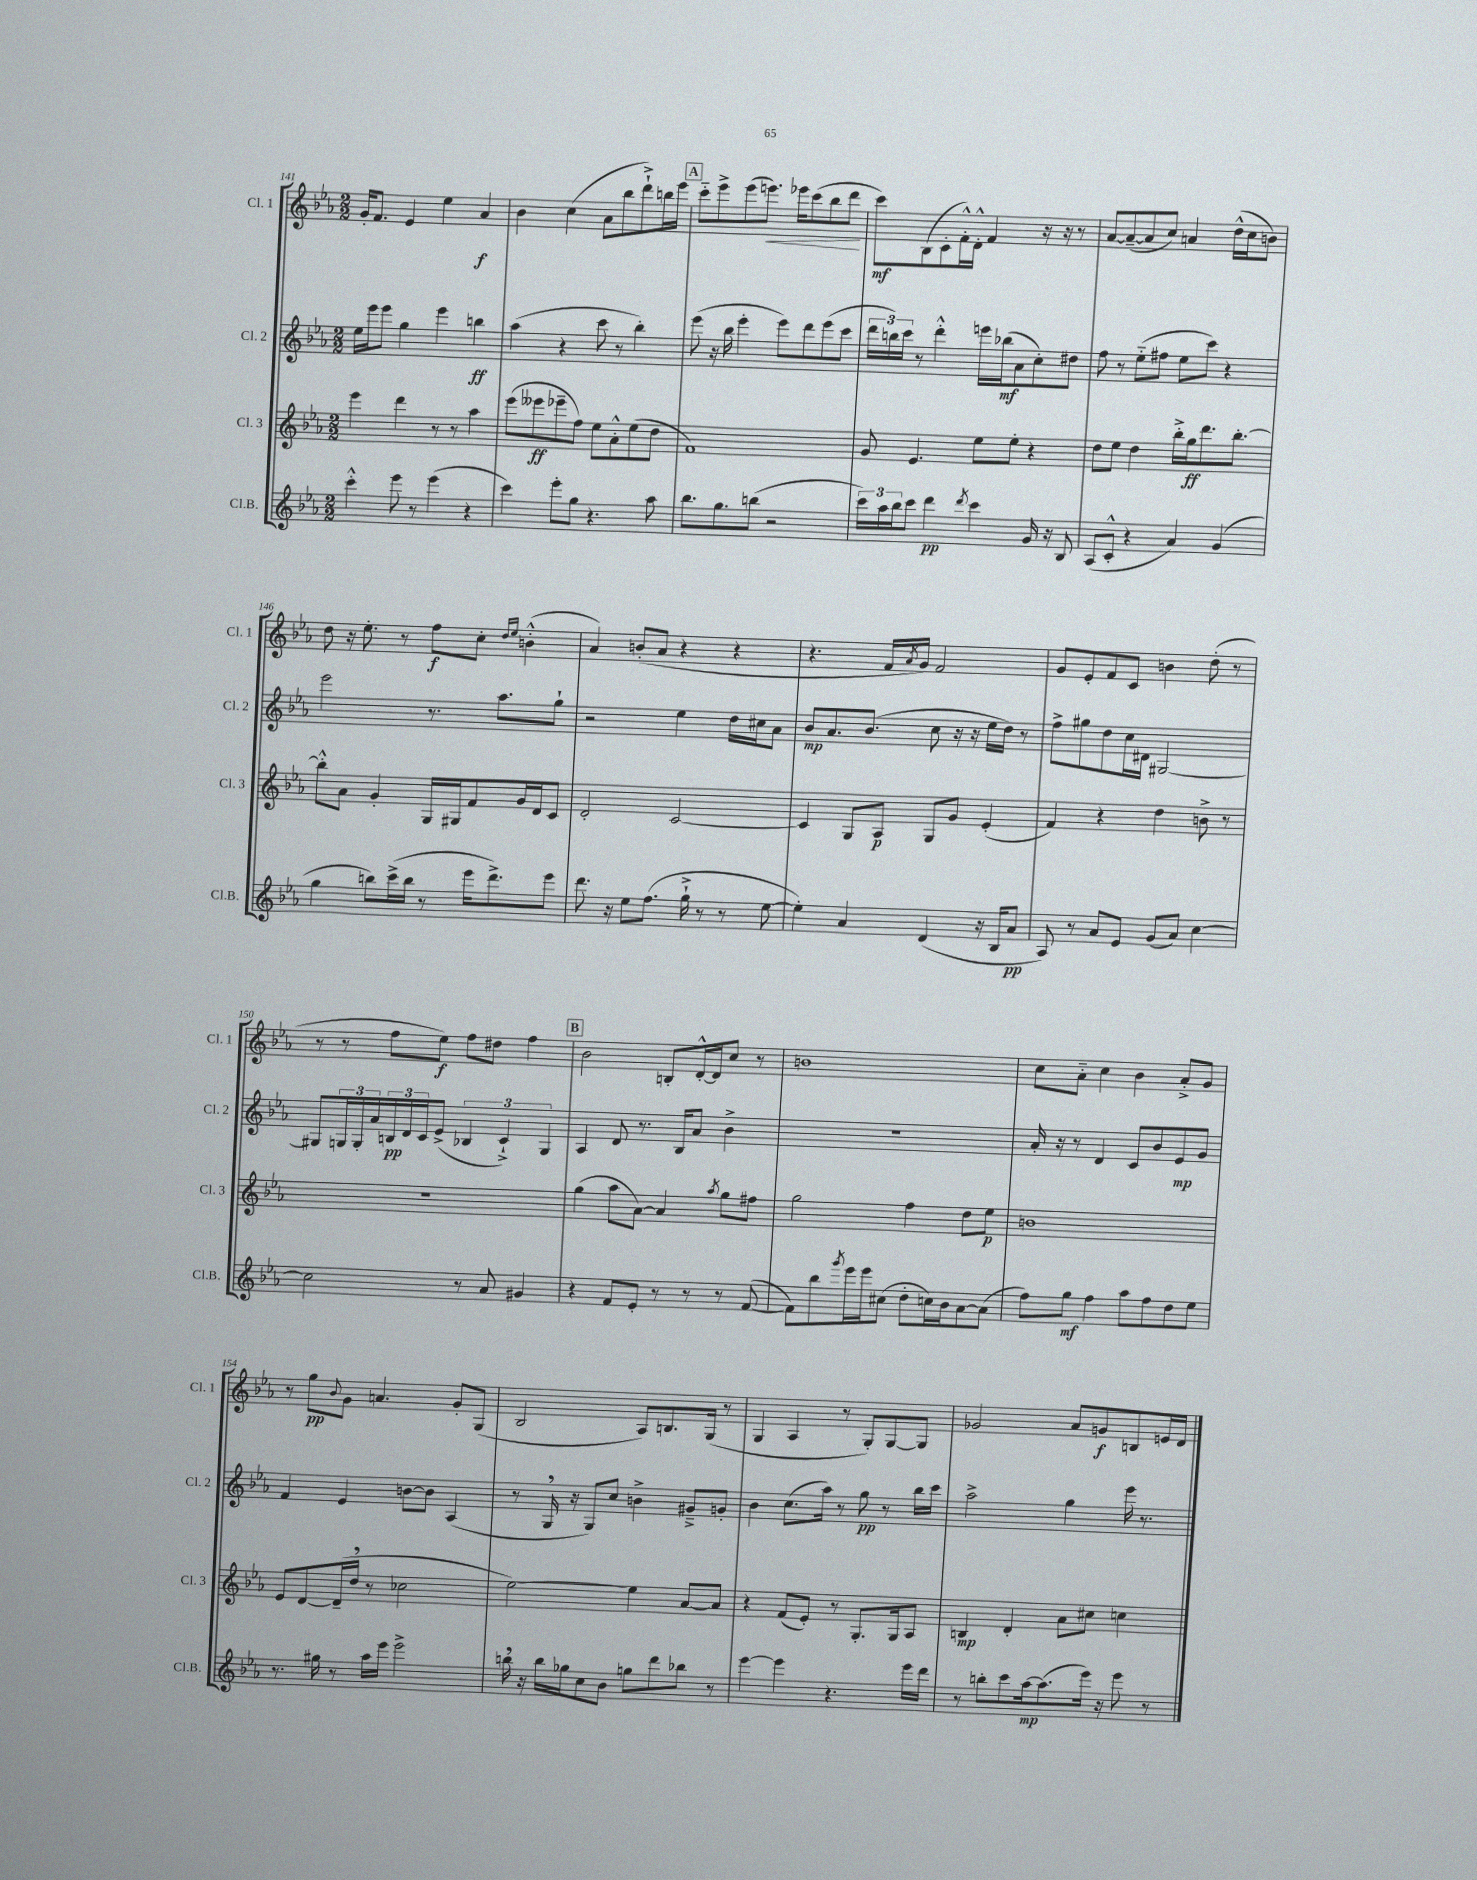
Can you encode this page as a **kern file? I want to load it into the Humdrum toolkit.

**kern	**kern	**kern	**kern
*staff4	*staff3	*staff2	*staff1
*clefG2	*clefG2	*clefG2	*clefG2
*k[b-e-a-]	*k[b-e-a-]	*k[b-e-a-]	*k[b-e-a-]
*M2/2	*M2/2	*M2/2	*M2/2
4ccc'^^	4eee-	16ee-	16g'
.	.	16eee-	8.f
.	.	8eee-	.
8eee-	4ddd	4gg	4e-
8r	.	.	.
(4eee-	8r	4eee-	4ee-
.	8r	.	.
4r	4aa-	4bb	4a-
=	=	=	=
4ccc)	(8eee-	(4aa-	4b-
.	8eee--	.	.
8eee-'	8eee-~	4r	(4cc
8gg	8ff)	.	.
4.r	8ee-	8ccc	8a-
.	8a-'^^	8r	8bb-
.	(8ee-	4bb-')	8ddd`^)
8aa-	8dd	.	16bb
.	.	.	16eee-
=	=	=	=
8.bb-	1f)	(8eee-	8ccc'~
.	.	16r	8eee-^
8.gg	.	16bb-	.
.	.	4eee-'	(8eee-
(8bb	.	.	8.eee)
2r	.	8eee-)	.
.	.	.	16eee-
.	.	8ddd	(8ccc
.	.	(8eee-	8bb-
.	.	8ccc	8ddd
=	=	=	=
24ccc)	8g	24ddd	8ccc)
24aa-	.	24bb)	.
24bb-	.	24ccc	.
8ccc	4.e-	8r	(8B-
4ddd	.	4ddd'^^	8c'
.	.	.	16f'^^)
.	.	.	16d'^^
8qddd	.	.	.
4ccc	8ee-	16eee	4f
.	.	(16bb-	.
.	8ee-'	8a-	.
16g	4r	8cc')	16r
16r	.	.	16r
8B-	.	8dd#	8r
=	=	=	=
(8A-	8dd	8ff	[8a-
8c'^^	8ee-	8r	(8a-~_
4r	4dd	(8ee-'~	8a-]
.	.	8ff#	8cc)
4a-)	16bb-'^	8ee-	4a
.	16gg	.	.
.	8.ddd	8ccc)	.
(4g	.	4r	(16dd^^
.	[8.bb-'	.	16cc
.	.	.	8b)
=	=	=	=
4gg	8bb-'^^]	2eee-	8dd
.	8a-	.	16r
.	.	.	8.ee-'
8bb)	4g'	.	.
(16ccc^	.	.	8r
16bb	.	.	.
8r	16G	8.r	8ff
.	16G#	.	.
16eee-	8f	.	8cc'
8.ddd^)	.	8.aa-	.
.	.	.	16qqdd
.	.	.	16qqee-
.	16g	.	(4b'^^
.	16d	.	.
8eee-	8c	8gg`	.
=	=	=	=
8.ddd	2d'	2r	4a-)
16r	.	.	.
8ee-	.	.	(8b'
(8.ff	.	.	8a-
.	[2c	4ee-	4r
16gg`^	.	.	.
8r	.	.	.
8r	.	16dd	4r
.	.	16cc#	.
[8ee-	.	8a-	.
=	=	=	=
4ee-'])	4c]	8b-	4.r
.	.	8.a-	.
4a-	8G	.	.
.	.	(8.b-	.
.	8A-	.	16f
.	.	.	8qa-
.	.	.	16g)
(4d	8G	8cc	2f
.	8g	16r	.
.	.	16r	.
16r	(4e-'	16ee-	.
16B-	.	16dd)	.
8a-	.	8r	.
=	=	=	=
8A-)	4f)	8ff^	8g
8r	.	8gg#	8e-'
8a-	4r	8dd	8f
8e-	.	16cc	8c
.	.	16d#	.
(8g	4dd	[2G#	4b
8a-)	.	.	.
[4cc	8b^	.	(8dd'
.	8r	.	8r
=	=	=	=
2cc]	1r	8G#]	8r
.	.	24G	8r
.	.	24G'	.
.	.	24a-	.
.	.	24B	8ff
.	.	24d	.
.	.	24c	.
.	.	(8e-^	8ee-)
8r	.	6B-	8ff
8a-	.	.	8dd#
.	.	6c`^)	.
4g#	.	.	4ff
.	.	6G	.
=	=	=	=
4r	(4gg	4A-	2b-
8f	8aa-	8d	.
8e-'	[8a-)	8.r	.
8r	4a-]	.	8B'
.	.	16B-	.
8r	.	8a-	[16d'^^
.	.	.	16d]
.	8qaa-	.	.
8r	8gg	4b-^	8cc
([8f	8ff#	.	8r
=	=	=	=
8f])	2gg	1r	1b
8bb-	.	.	.
8qggg	.	.	.
16eee-	.	.	.
16eee-	.	.	.
(8cc#	.	.	.
8dd'	4ff	.	.
16cc)	.	.	.
16b-	.	.	.
[8a-	8dd	.	.
(8a-]	8ee-	.	.
=	=	=	=
8ff)	1b	16a-'	8cc
.	.	16r	.
8gg	.	8r	8a-'~
4ff	.	4d	4cc
8aa-	.	8c	4b-
8ff	.	8b-	.
8dd	.	8e-	8a-'^
8ee-	.	8g	8g
=	=	=	=
8.r	8e-	4f	8r
.	[8d	.	8gg
16gg#	.	.	.
.	.	.	8qqb-
8r	(16d~]	4e-	8g
.	16dd	.	.
16aa-	8r	.	4.a
16eee-	.	.	.
2eee-^	2cc-	[8b	.
.	.	8b]	.
.	.	(4A-	8g'
.	.	.	(8G
=	=	=	=
16bb	[2ee-)	8r	2B-
16r	.	.	.
16bb	.	16G	.
16gg-	.	16r	.
8cc	.	8G)	.
8b-	.	8cc	.
8gg	4ee-]	4b^	8A-)
8ddd	.	.	8.B
8bb-	[8a-	8g#~^	.
.	.	.	(16G
8r	8a-]	8g'	8r
=	=	=	=
[4eee-	4r	4b-	4G
4eee-]	(8f	(8.cc	4A-
.	8e-')	.	.
.	.	16aa-)	.
4.r	8r	8r	8r
.	8.G'	8gg	8G')
.	.	8r	[8G
.	16G	.	.
16eee-	8A-	16bb-	8G]
16ddd	.	16ccc	.
=	=	=	=
8r	4B	2aa-^	2g-
8bb'	.	.	.
8ccc	4d'	.	.
[16aa-	.	.	.
(8.aa-]	.	.	.
.	8a-	4gg	8a-
16eee-)	8cc#	.	8g
16r	.	.	.
8eee-	4cc	16eee-	8B
.	.	8.r	.
8r	.	.	16e
.	.	.	16d
==	==	==	==
*-	*-	*-	*-
